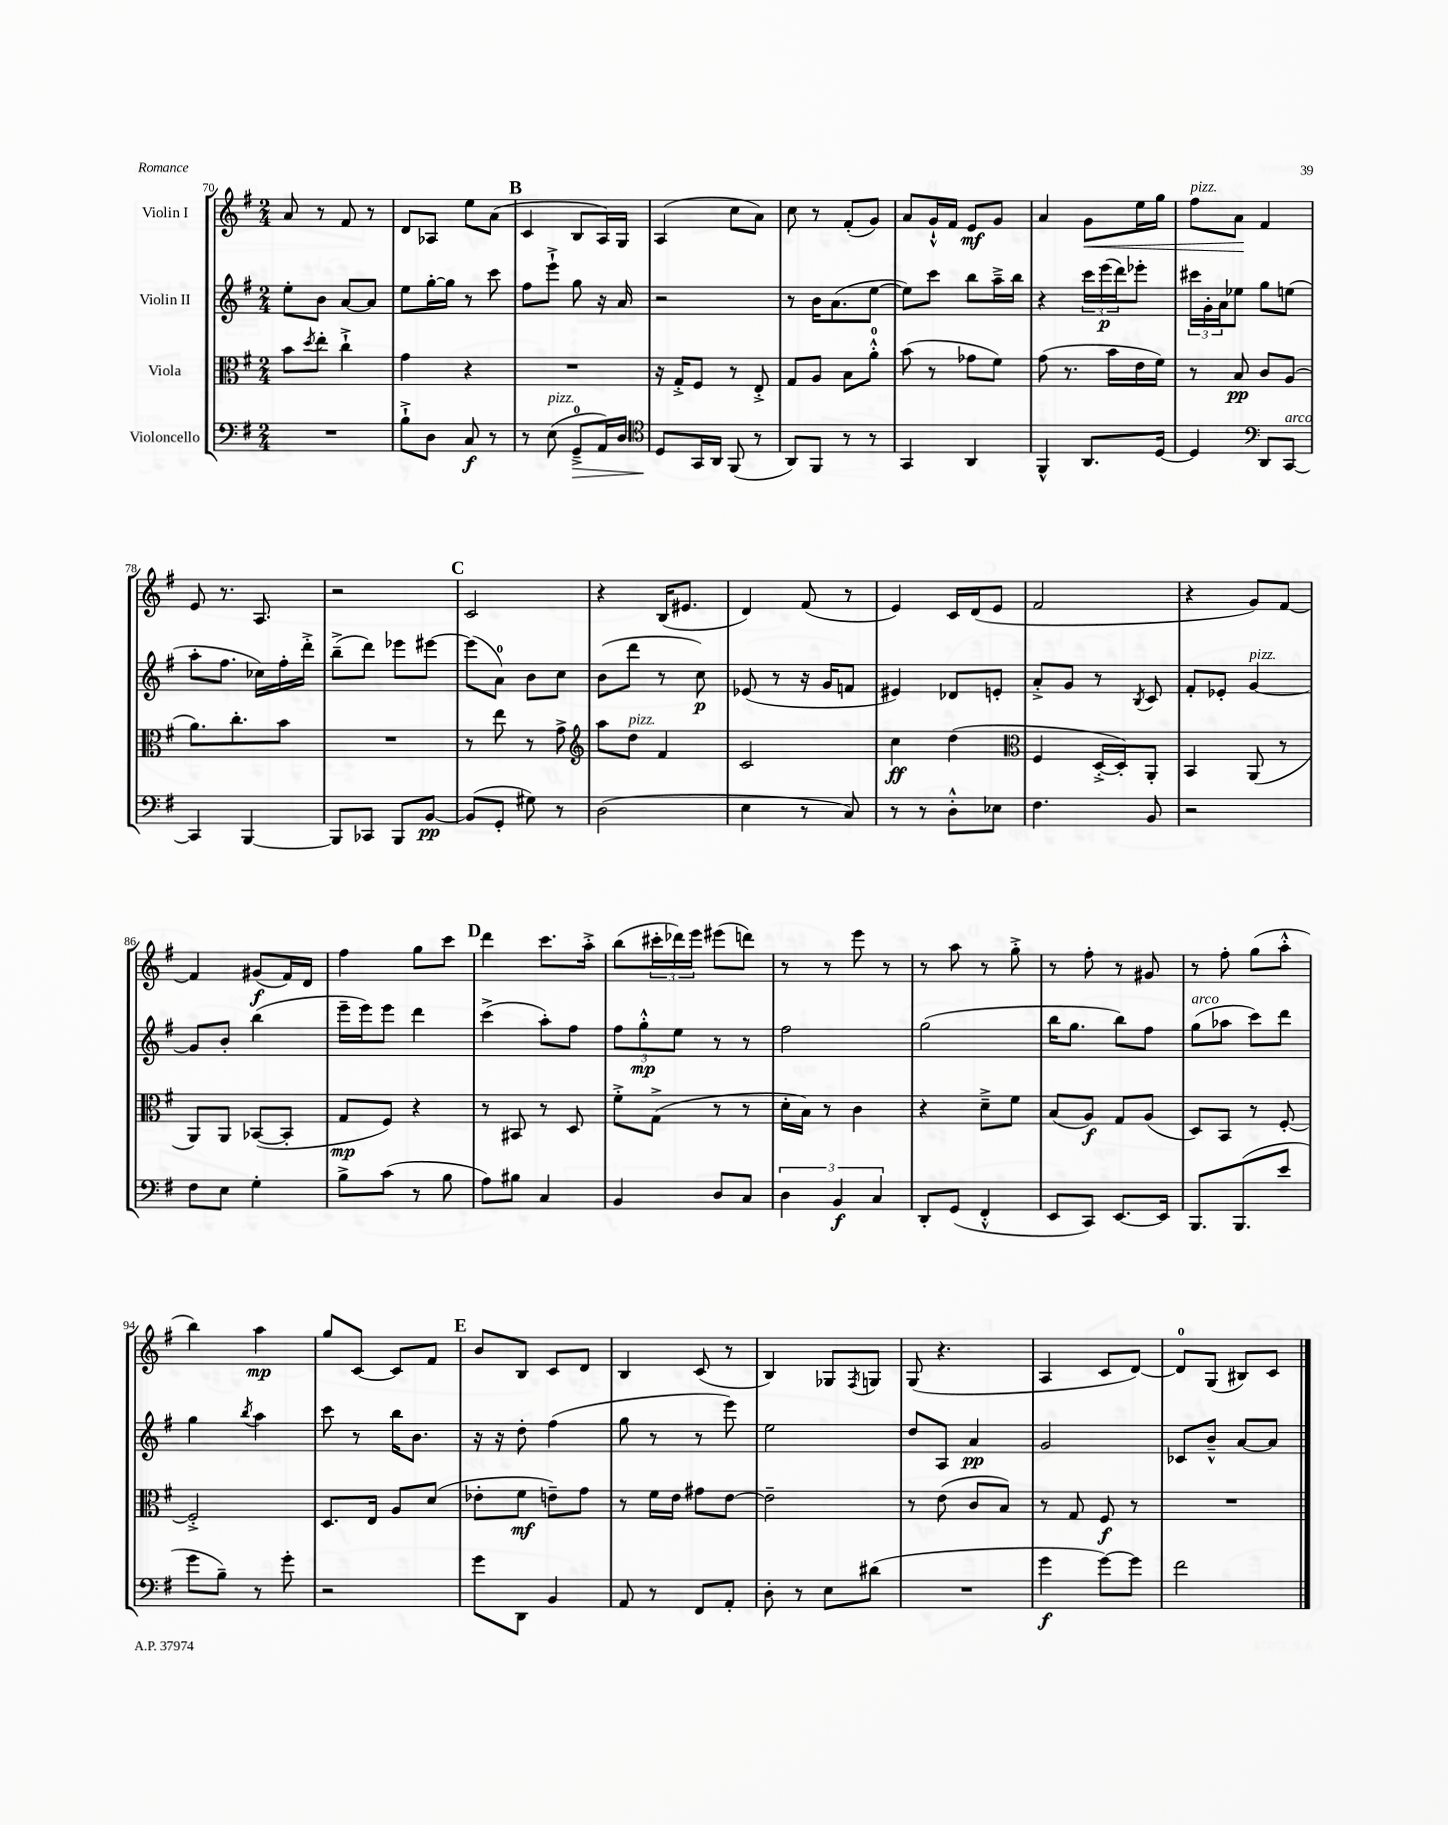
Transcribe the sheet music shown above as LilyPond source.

<<
\new StaffGroup <<
\new Staff = "s0" \with { instrumentName = "Violin I" } {
    \clef treble \key g \major \numericTimeSignature \time 2/4
    a'8 r8 fis'8 r8 |
    d'8 aes8 e''8 a'8( |
    \mark \markup { \bold "B" } c'4 b8 a16) g16 |
    a4( c''8 a'8) |
    c''8 r8 fis'8-.( g'8) |
    a'8 g'16-!-^ fis'16 e'8\mf g'8 |
    a'4 g'8\< e''16 g''16 |
    fis''8^\markup { \italic "pizz." } a'8\! fis'4 |
    e'8 r8. a8. |
    r2 |
    \mark \markup { \bold "C" } c'2 |
    r4 b16( eis'8. |
    d'4) fis'8( r8 |
    e'4) c'16 d'16( e'8 |
    fis'2 |
    r4 g'8) fis'8~ |
    fis'4 gis'8\f( fis'16) d'16 |
    fis''4 g''8 c'''8 |
    \mark \markup { \bold "D" } d'''4 c'''8. a''16-.-> |
    b''8( \tuplet 3/2 { cis'''16-. des'''16) e'''16 } eis'''8( d'''8) |
    r8 r8 e'''8 r8 |
    r8 a''8 r8 g''8-.-> |
    r8 fis''8-. r8 gis'8 |
    r8 fis''8-. g''8( a''8-.-^ |
    b''4) a''4\mp |
    g''8 c'8~ c'8 fis'8 |
    \mark \markup { \bold "E" } b'8 b8 c'8 d'8 |
    b4 c'8( r8 |
    b4) ges8 \acciaccatura { fis8 } g8 |
    g8( r4. |
    a4 c'8 d'8~) |
    d'8-0 g8( bis8) c'8 \bar "|." |
}
\new Staff = "s1" \with { instrumentName = "Violin II" } {
    \clef treble \key g \major \numericTimeSignature \time 2/4
    e''8-. b'8 a'8~ a'8 |
    e''8 g''16~-. g''16 r8 c'''8 |
    \mark \markup { \bold "B" } fis''8 e'''8-!-> g''8 r16 a'16 |
    r2 |
    r8 b'16 a'8.( e''8~ |
    e''8) c'''8 b''8 a''16---> b''16 |
    r4 \tuplet 3/2 { c'''16 e'''16\p( d'''16) } ees'''8-. |
    \tuplet 3/2 { cis'''16 g'16-. a'16 } ees''8 g''8 e''8( |
    a''8-. fis''8. ces''16) fis''16-. d'''16-.-> |
    b''8--->( d'''8) ees'''8 eis'''8~ |
    \mark \markup { \bold "C" } eis'''8( a'8-0) b'8 c''8 |
    b'8( d'''8 r8 c''8\p) |
    ees'8( r8 r16 g'16 f'8 |
    eis'4) des'8 e'8-. |
    a'8-.-> g'8 r8 \acciaccatura { b8 } c'8 |
    fis'8-. ees'8-. g'4~^\markup { \italic "pizz." } |
    g'8 b'8-. b''4( |
    e'''16-- e'''16) e'''8 d'''4 |
    \mark \markup { \bold "D" } c'''4->( a''8-.) fis''8 |
    \tuplet 3/2 { fis''8 g''8-.-^\mp e''8 } r8 r8 |
    fis''2 |
    g''2( |
    b''16 g''8. b''8) fis''8 |
    g''8^\markup { \italic "arco" }( aes''8 c'''8) d'''8 |
    g''4 \acciaccatura { b''8 } a''4 |
    c'''8 r8 b''16 b'8. |
    \mark \markup { \bold "E" } r16 r16 d''8-. fis''4( |
    g''8 r8 r8 e'''8) |
    e''2 |
    d''8 a8 a'4\pp |
    g'2 |
    ces'8 b'8---^ a'8~ a'8 \bar "|." |
}
\new Staff = "s2" \with { instrumentName = "Viola" } {
    \clef alto \key g \major \numericTimeSignature \time 2/4
    b'8 \acciaccatura { d''8 } e''8-. c''4-!-> |
    g'4 r4 |
    \mark \markup { \bold "B" } R2 |
    r16 g16-.-> fis8 r8 e8-.-> |
    g8 a8 b8 a'8-0-.-^ |
    b'8( r8 ges'8 fis'8) |
    g'8( r8. b'16 e'16 fis'16) |
    r8 b8\pp c'8 a8( |
    a'8.) c''8.-. b'8 |
    R2 |
    \mark \markup { \bold "C" } r8 e''8 r8 g'8-> |
    \clef treble a''8 d''8^\markup { \italic "pizz." } fis'4 |
    c'2 |
    c''4\ff d''4( |
    \clef alto fis4 d16~-.-> d16-.) a,8-. |
    b,4 a,8( r8 |
    a,8) a,8 bes,8~( bes,8-. |
    g8\mp fis8) r4 |
    \mark \markup { \bold "D" } r8 bis,8 r8 d8 |
    fis'8-.-> g8->( r8 r8 |
    d'16-. b16) r8 c'4 |
    r4 d'8---> fis'8 |
    b8( a8\f) g8 a8( |
    d8) b,8 r8 fis8~-. |
    fis2-.-> |
    d8. e16 a8 d'8( |
    \mark \markup { \bold "E" } ees'8-. fis'8\mf e'8--) g'8 |
    r8 fis'16 e'16 gis'8 e'8~ |
    e'2-- |
    r8 e'8( c'8 b8) |
    r8 g8 fis8\f r8 |
    R2 \bar "|." |
}
\new Staff = "s3" \with { instrumentName = "Violoncello" } {
    \clef bass \key g \major \numericTimeSignature \time 2/4
    R2 |
    b8-!-> d8 c8\f r8 |
    \mark \markup { \bold "B" } r8 e8^\markup { \italic "pizz." }( g,8-0--->\> a,16) d16 |
    \clef tenor d8\! g,16 a,16 fis,8( r8 |
    a,8) fis,8 r8 r8 |
    g,4 a,4 |
    fis,4-^ a,8. d16~ |
    d4 \clef bass d,8 c,8~^\markup { \italic "arco" } |
    c,4 b,,4~ |
    b,,8 ces,8 b,,8 b,8~\pp |
    \mark \markup { \bold "C" } b,8( g,8-. gis8) r8 |
    d2( |
    e4 r8 c8) |
    r8 r8 d8-.-^ ees8 |
    fis4. b,8 |
    r2 |
    fis8 e8 g4-. |
    b8-> c'8( r8 b8 |
    \mark \markup { \bold "D" } a8) bis8 c4 |
    b,4 d8 c8 |
    \tuplet 3/2 { d4 b,4\f c4 } |
    d,8-. g,8( fis,4-.-^ |
    e,8 c,8) e,8.~ e,16 |
    b,,8. b,,8.( e'8 |
    g'8 b8--) r8 g'8-. |
    r2 |
    \mark \markup { \bold "E" } g'8 d,8 b,4 |
    a,8 r8 fis,8 a,8-. |
    d8-. r8 e8 dis'8( |
    R2 |
    g'4\f g'8~) g'8 |
    fis'2 \bar "|." |
}
>>
>>
\layout { \context { \Score currentBarNumber = #70 } }
